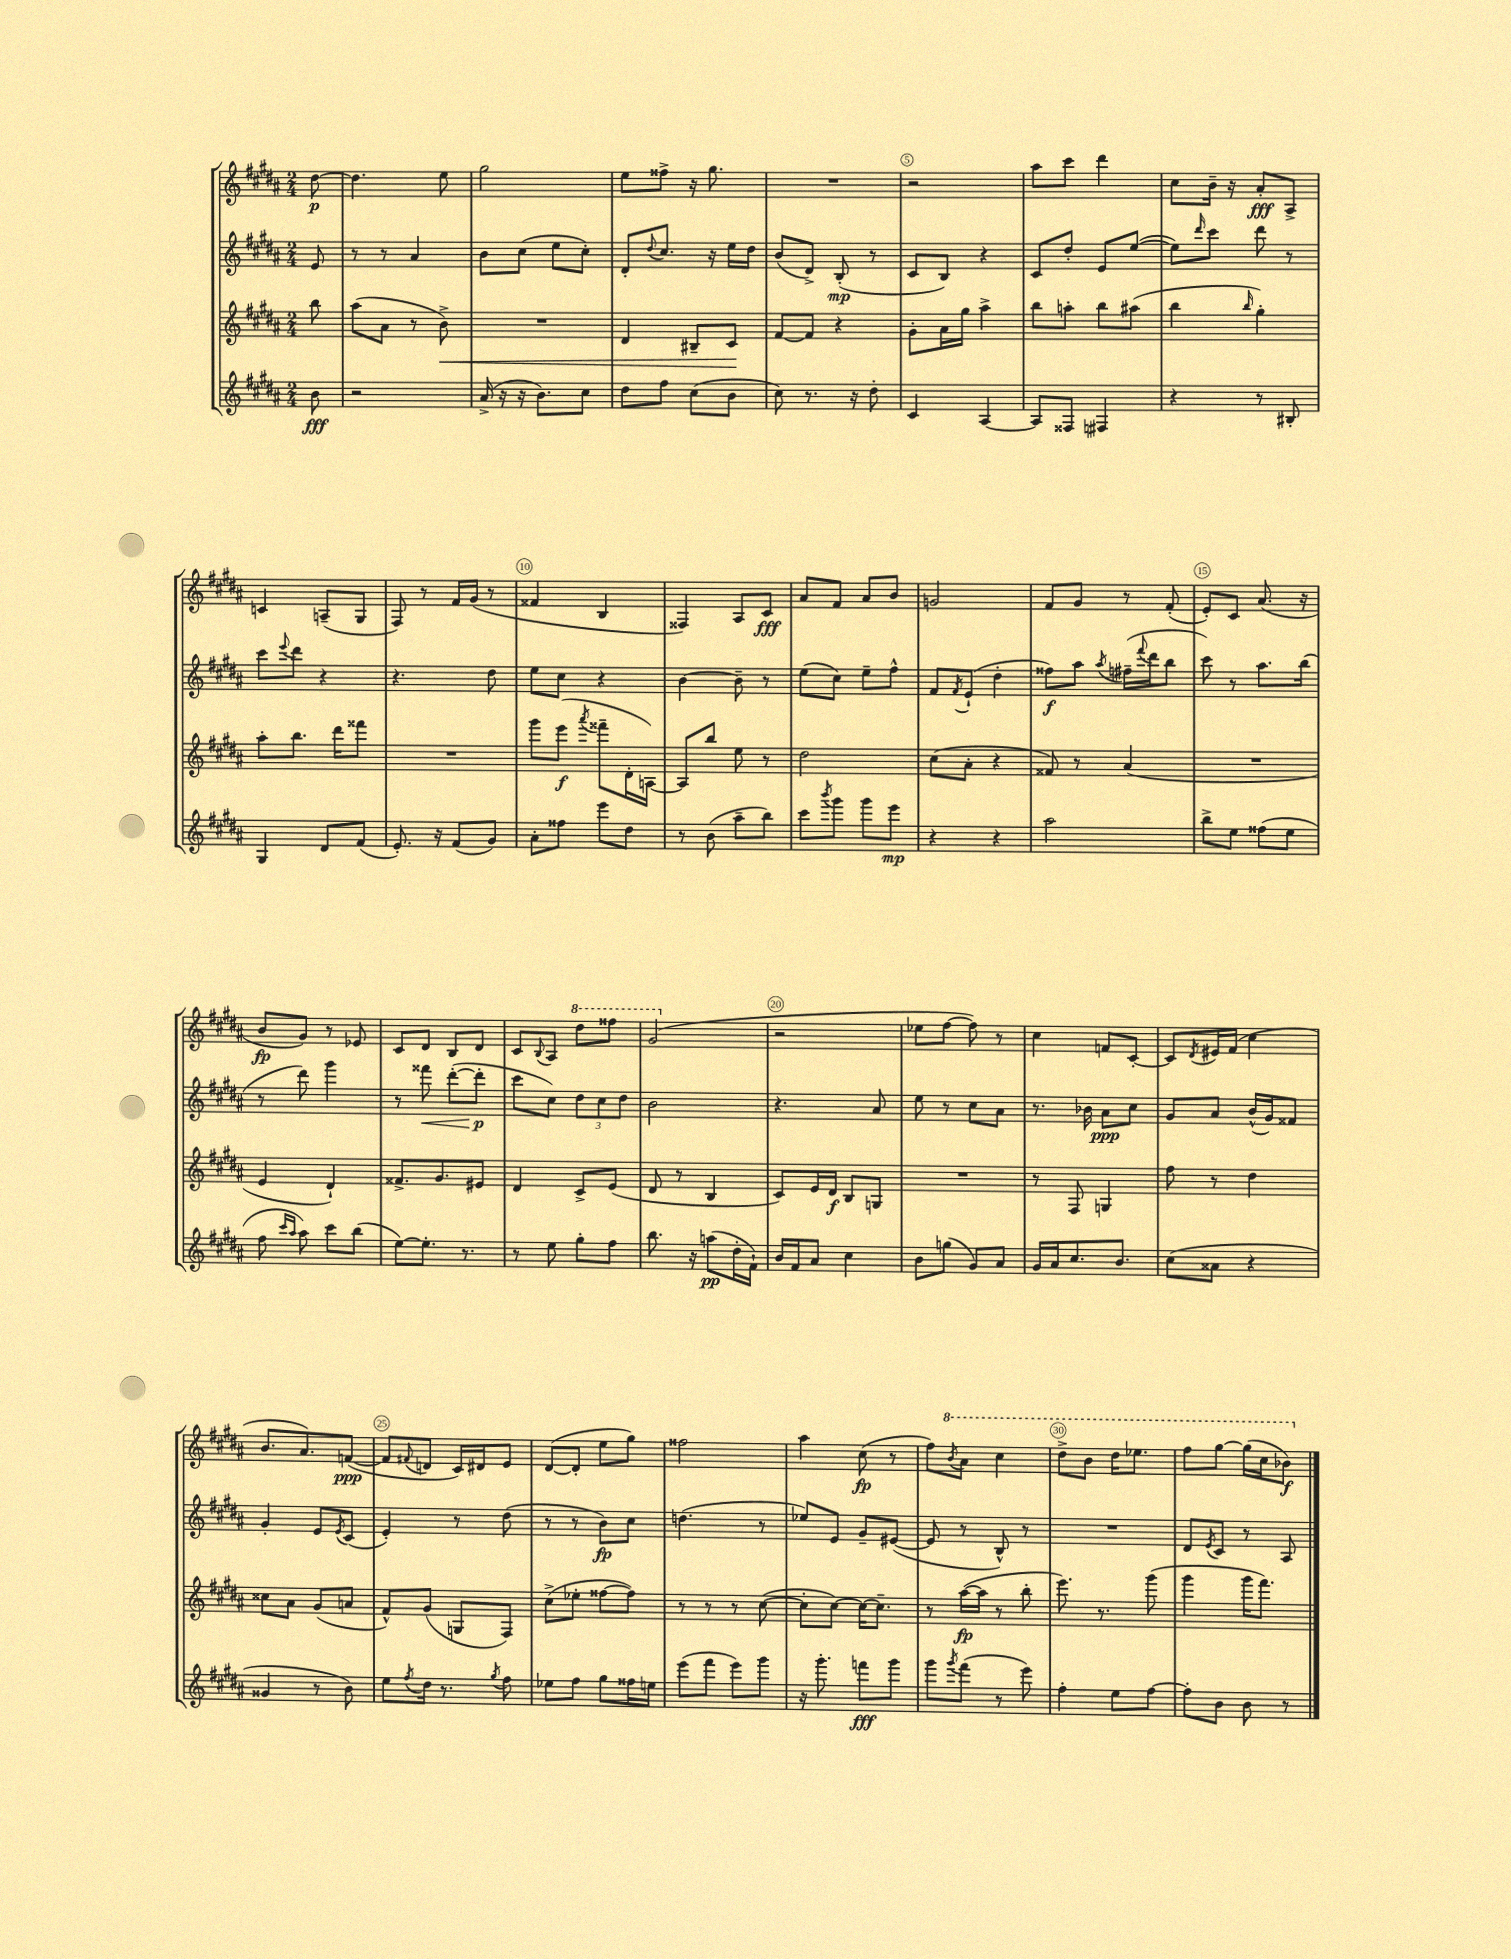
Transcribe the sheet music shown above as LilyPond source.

<<
\new StaffGroup <<
\new Staff = "s0" {
    \clef treble \key b \major \numericTimeSignature \time 2/4 \partial 8
    dis''8~\p |
    dis''4. e''8 |
    gis''2 |
    e''8 fisis''8-> r16 gis''8. |
    R2 |
    r2 |
    ais''8 cis'''8 dis'''4 |
    cis''8 b'16-- r16 ais'8-.\fff ais8-> |
    c'4 a8--( gis8 |
    fis8) r8 fis'16 gis'16( r8 |
    fisis'4 b4 |
    fisis4) ais8 cis'8\fff |
    ais'8 fis'8 ais'8 b'8 |
    g'2 |
    fis'8 gis'8 r8 fis'8-.( |
    e'8-.) cis'8 ais'8.( r16 |
    b'8\fp gis'8) r8 ees'8 |
    cis'8 dis'8 b8 dis'8 |
    cis'8 \appoggiatura { b8 } ais8 \ottava #1 dis'''8 fisis'''8 |
    gis''2( \ottava #0 |
    r2 |
    ees''8 fis''8~ fis''8) r8 |
    cis''4 f'8 cis'8~-. |
    cis'8 \acciaccatura { dis'8 } eis'16 fis'16( cis''4 |
    b'8. ais'8.) f'8~\ppp( |
    f'8 \appoggiatura { fis'8 } d'8 cis'16) dis'16 e'8 |
    dis'8~( dis'8-. e''8 gis''8) |
    fisis''2 |
    ais''4 cis''8\fp( r8 |
    fis''8) \ottava #1 \acciaccatura { b''8 } ais''8 cis'''4 |
    dis'''8-> b''8 dis'''16 ees'''8. |
    fis'''8 gis'''8~ gis'''16( cis'''16 bes''8\f) \ottava #0 \bar "|." |
}
\new Staff = "s1" {
    \clef treble \key b \major \numericTimeSignature \time 2/4 \partial 8
    e'8 |
    r8 r8 ais'4 |
    b'8 cis''8( e''8 cis''8-.) |
    dis'8-. \appoggiatura { dis''8 } cis''8. r16 e''16 dis''16 |
    b'8( dis'8->) b8-.\mp( r8 |
    cis'8 b8) r4 |
    cis'8 dis''8-. e'8 e''8~( |
    e''8) \grace { dis'''16 } cis'''8 dis'''8 r8 |
    cis'''8 \appoggiatura { e'''8 } dis'''8 r4 |
    r4. dis''8 |
    e''8 cis''8 r4 |
    b'4~ b'8-- r8 |
    e''8( cis''8) e''8-- fis''8-^ |
    fis'8 \acciaccatura { fis'8 } e'8-!( dis''4-. |
    fisis''8\f) ais''8 \acciaccatura { ais''8 } fis''16--( \appoggiatura { fis'''8 } dis'''16 b''8 |
    cis'''8) r8 ais''8. b''16( |
    r8 dis'''8) gis'''4 |
    r8 fisis'''8\< dis'''8~-.( dis'''8-.\p\! |
    cis'''8 cis''8) \tuplet 3/2 { dis''8 cis''8 dis''8 } |
    b'2 |
    r4. ais'8 |
    e''8 r8 cis''8 ais'8 |
    r8. bes'16 ais'8\ppp cis''8 |
    gis'8 ais'8 b'16-^( gis'16) fisis'8 |
    gis'4-. e'8 \acciaccatura { e'8 } cis'8( |
    e'4-.) r8 dis''8( |
    r8 r8 b'8\fp) cis''8 |
    d''4.( r8 |
    ees''8) e'8 gis'8-- eis'8~( |
    eis'8 r8 b8-^) r8 |
    R2 |
    dis'8 \acciaccatura { e'8 } cis'8 r8 ais8 \bar "|." |
}
\new Staff = "s2" {
    \clef treble \key b \major \numericTimeSignature \time 2/4 \partial 8
    b''8 |
    ais''8( ais'8 r8 b'8->\<) |
    R2 |
    dis'4 bis8-- cis'8\! |
    fis'8~ fis'8 r4 |
    gis'8-. ais'16 gis''16 ais''4-> |
    b''8 a''8-. b''8 ais''8( |
    b''4 \grace { b''16 } gis''4-.) |
    ais''8-. b''8. dis'''16 fisis'''8 |
    R2 |
    gis'''8 e'''8\f( \acciaccatura { ais'''8 } fisis'''8-- dis'16-. a16~) |
    a8 b''8 e''8 r8 |
    dis''2 |
    cis''8( ais'8-. r4 |
    fisis'8) r8 ais'4( |
    R2 |
    e'4 dis'4-!) |
    fisis'8.-> gis'8. eis'8 |
    dis'4 cis'8-> e'8( |
    dis'8 r8 b4 |
    cis'8) e'16 dis'16\f b8 g8 |
    R2 |
    r8 fis8 g4 |
    fis''8 r8 dis''4 |
    cisis''8 ais'8 gis'8( a'8 |
    fis'8-^) gis'8( g8 fis8) |
    cis''8->( ees''8-. fisis''8~ fisis''8) |
    r8 r8 r8 cis''8~( |
    cis''8-. cis''8~) cis''16~ cis''8.-- |
    r8 ais''16~\fp( ais''16 r8 b''8-. |
    e'''8.) r8. gis'''8( |
    gis'''4 gis'''16 fis'''8.) \bar "|." |
}
\new Staff = "s3" {
    \clef treble \key b \major \numericTimeSignature \time 2/4 \partial 8
    b'8\fff |
    r2 |
    ais'16->( r16 r16 b'8.) cis''8 |
    dis''8 fis''8 cis''8( b'8 |
    cis''8) r8. r16 dis''8-. |
    cis'4 ais4~ |
    ais8 fisis8 fis4 |
    r4 r8 bis8-. |
    gis4 dis'8 fis'8( |
    e'8.-.) r16 fis'8( gis'8) |
    ais'8-. fisis''8 e'''8 dis''8 |
    r8 b'8( ais''8-- b''8) |
    cis'''8 \acciaccatura { b'''8 } gis'''8 gis'''8 e'''8\mp |
    r4 r4 |
    ais''2 |
    b''8-> e''8 fisis''8( e''8 |
    fis''8 \grace { cis'''16 ais''16 } ais''8) cis'''8 b''8( |
    e''8~) e''8.-. r8. |
    r8 e''8 gis''8-. fis''8 |
    b''8. r16 a''8\pp( dis''16-. fis'16-!) |
    b'16 fis'16 ais'8 cis''4 |
    b'8 g''8( gis'8) ais'8 |
    gis'16 ais'16 cis''8. b'8. |
    cis''8( aisis'8 r4 |
    gisis'4 r8 b'8) |
    e''8 \acciaccatura { fis''8 } dis''16 r8. \acciaccatura { gis''8 } fis''8 |
    ees''8 fis''8 gis''8 fisis''16 e''16 |
    e'''8( fis'''8 e'''8) gis'''8 |
    r16 gis'''8.-. f'''8\fff gis'''8 |
    gis'''8 \acciaccatura { gis'''8 } fis'''8( r8 e'''8) |
    fis''4-. e''8 fis''8~ |
    fis''8-. b'8 b'8 r8 \bar "|." |
}
>>
>>
\layout { \context { \Score \override BarNumber.break-visibility = ##(#f #t #t) barNumberVisibility = #(every-nth-bar-number-visible 5) \override BarNumber.stencil = #(make-stencil-circler 0.1 0.3 ly:text-interface::print) } }
